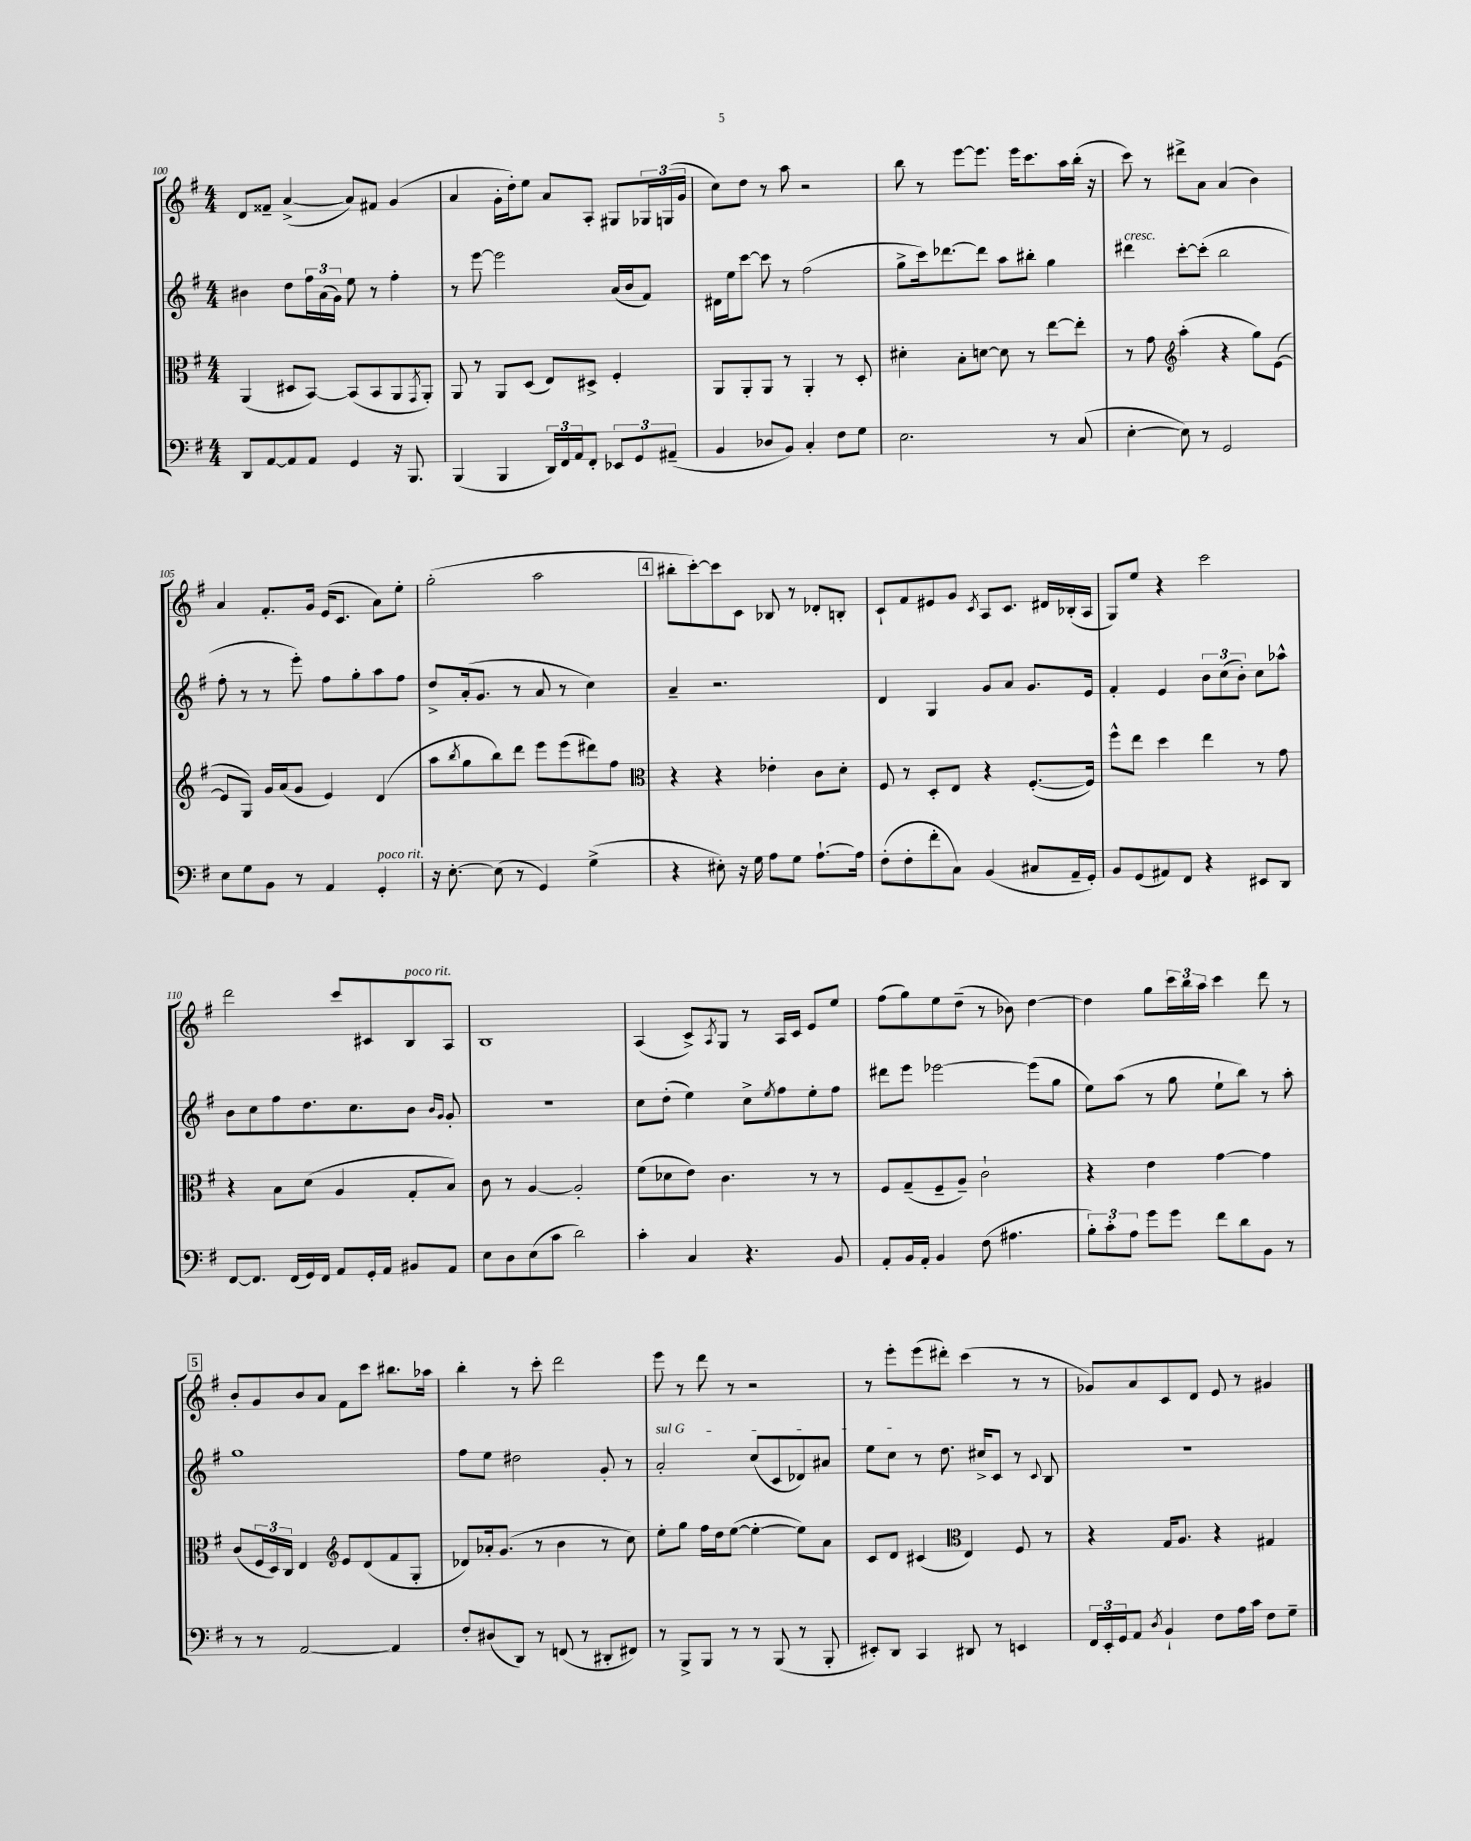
<<
\new StaffGroup <<
\new Staff = "s0" {
    \clef treble \key g \major \numericTimeSignature \time 4/4
    d'8 fisis'8-- a'4~->( a'8) fis'8 g'4( |
    a'4 g'16-. d''16-.) e''8 a'8 a8-. gis8 \tuplet 3/2 { ges16 g16( g'16 } |
    c''8) d''8 r8 a''8 r2 |
    b''8 r8 e'''8~ e'''8. e'''16 c'''8. a''16 b''16-.( r16 |
    c'''8) r8 dis'''8-> a'8 a'4( b'4) |
    a'4 fis'8.-. g'16 e'16( c'8. a'8) e''8-. |
    g''2-.( a''2 |
    \mark \markup { \box "4" } bis''8-. c'''8~-.) c'''8 c'8 bes8 r8 des'8-. b8-. |
    c'8-! fis'8 eis'8 g'8 \acciaccatura { c'8 } a8 c'8. dis'16 bes16-.( a16 |
    g8) e''8 r4 c'''2 |
    d'''2 c'''8 cis'8 b8^\markup { \italic "poco rit." } a8 |
    b1 |
    a4( c'8->) \acciaccatura { a8 } g8 r8 a16 c'16 e'8 e''8 |
    fis''8( g''8) e''8 d''8--( r8 bes'8) d''4~ |
    d''4 g''8 \tuplet 3/2 { c'''16 b''16 a''16 } c'''4 d'''8 r8 |
    \mark \markup { \box "5" } b'8-. g'8 b'8 a'8 fis'8 c'''8 bis''8. aes''16 |
    b''4-. r8 c'''8-. d'''2 |
    e'''8 r8 d'''8 r8 r2 |
    r8 e'''8-. e'''8( dis'''8-.) c'''4( r8 r8 |
    ges'8) a'8 c'8 d'8 e'8 r8 gis'4 \bar "|." |
}
\new Staff = "s1" {
    \clef treble \key g \major \numericTimeSignature \time 4/4
    bis'4 d''8 \tuplet 3/2 { fis''16 a'16( g'16) } e''8 r8 fis''4-. |
    r8 e'''8~ e'''2 a'16( b'16 fis'8) |
    dis'16 e''16 c'''8~ c'''8 r8 fis''2( |
    g''8-> c'''16) des'''8.~ des'''8 a''8 bis''8-. g''4 |
    dis'''4^\markup { \italic "cresc." } c'''8~-. c'''8-.( b''2 |
    fis''8-. r8 r8 e'''8-.) fis''8 g''8-. a''8 fis''8 |
    d''8-> a'16-.( g'8. r8 a'8 r8 c''4) |
    \mark \markup { \box "4" } a'4-- r2. |
    d'4 g4 g'8 a'8 g'8. e'16 |
    fis'4-. e'4 \tuplet 3/2 { b'8 c''8( b'8-.) } c''8 aes''8-^ |
    b'8 c''8 fis''8 d''8. c''8. b'8 \grace { b'16 g'16 } g'8-. |
    R1 |
    c''8 d''8-.( e''4) c''8-> \acciaccatura { e''8 } fis''8 e''8-. fis''8 |
    dis'''8 e'''8 ees'''2~ ees'''8( g''8 |
    e''8) a''8( r8 g''8 e''8-! b''8) r8 a''8-. |
    \mark \markup { \box "5" } g''1 |
    fis''8 e''8 dis''2 g'8-. r8 |
    \once \override TextSpanner.bound-details.left.text = \markup { \italic "sul G" } a'2-.\startTextSpan c''8( c'8 des'8) ais'8 |
    e''8 c''8\stopTextSpan r8 d''8. cis''16-> c'8 r8 \appoggiatura { c'8 } b8 |
    R1 \bar "|." |
}
\new Staff = "s2" {
    \clef alto \key g \major \numericTimeSignature \time 4/4
    a,4( dis8 b,8~) b,8( b,8 a,8 \acciaccatura { g,8 } a,8-.) |
    a,8 r8 a,8 d8( e8) dis8-> fis4-. |
    a,8 a,8-. a,8 r8 a,4-. r8 d8-. |
    dis'4-. b8-. d'8~ d'8 r8 e''8~ e''8-. |
    r8 g'8 \clef treble a''4-.( r4 g''8) e'8~( |
    e'8 g8) g'16 a'16( g'8 e'4) d'4( |
    a''8 \acciaccatura { b''8 } g''8 b''8) d'''8 e'''8 e'''8( dis'''8) fis''8 |
    \mark \markup { \box "4" } \clef alto r4 r4 ees'4-. c'8 d'8-. |
    fis8 r8 d8-. e8 r4 fis8.~-.( fis16) |
    fis''8-^ e''8 d''4 e''4 r8 g'8 |
    r4 b8 d'8( a4 g8-. b8) |
    c'8 r8 a4~ a2-. |
    fis'8( des'8 e'8) c'4. r8 r8 |
    fis8 g8--( fis8-- a8--) c'2-! |
    r4 e'4 g'4~ g'4 |
    \mark \markup { \box "5" } c'8( \tuplet 3/2 { fis16 d16) c16 } e4 \clef treble e'8 d'8( fis'8 g8-. |
    des'8) aes'16-. g'8.( r8 b'4 r8 c''8) |
    e''8-. g''8 fis''16 d''16 e''8~( e''4~-. e''8) a'8 |
    c'8 d'8 cis'4( \clef alto e4) fis8 r8 |
    r4 g16 a8. r4 gis4 \bar "|." |
}
\new Staff = "s3" {
    \clef bass \key g \major \numericTimeSignature \time 4/4
    d,8 a,8~ a,8 a,8 g,4 r16 b,,8. |
    b,,4( b,,4 \tuplet 3/2 { d,16) fis,16 a,16 } fis,8-. \tuplet 3/2 { ees,8 g,8 ais,8--( } |
    b,4 des8 b,8) c4-. fis8 g8 |
    e2. r8 c8( |
    e4~-. e8) r8 g,2 |
    e8 g8 b,8 r8 a,4 g,4-.^\markup { \italic "poco rit." } |
    r16 e8.~-. e8( r8 g,4) g4->( |
    \mark \markup { \box "4" } r4 eis8-.) r16 g16 a8 g8 a8.~-! a16 |
    fis8-.( fis8-. fis'8-. c8) b,4( cis8 a,16-- g,16-.) |
    b,8 g,8( ais,8) fis,8 r4 eis,8 d,8 |
    fis,8~ fis,8. fis,16( g,16) fis,16 a,8 g,16-. a,16 bis,8 a,8 |
    e8 d8 e8( c'8 d'2) |
    c'4-. c4 r4. b,8 |
    a,8-. b,16 a,16-. b,4 fis8( ais4. |
    \tuplet 3/2 { b8-.) c'8-. a8 } g'8 g'8 fis'8 d'8 b,8 r8 |
    \mark \markup { \box "5" } r8 r8 a,2~ a,4 |
    fis8-. dis8( d,8) r8 f,8( r8 dis,8-. fis,8) |
    r8 b,,8-> b,,8 r8 r8 b,,8( r8 b,,8-. |
    eis,8-.) d,8 c,4 dis,8 r8 e,4 |
    \tuplet 3/2 { fis,16 e,16-. g,16 } a,8 \acciaccatura { d8 } b,4-! fis8 a16 c'16 fis8 g8-- \bar "|." |
}
>>
>>
\layout { \context { \Score currentBarNumber = #100 } }
